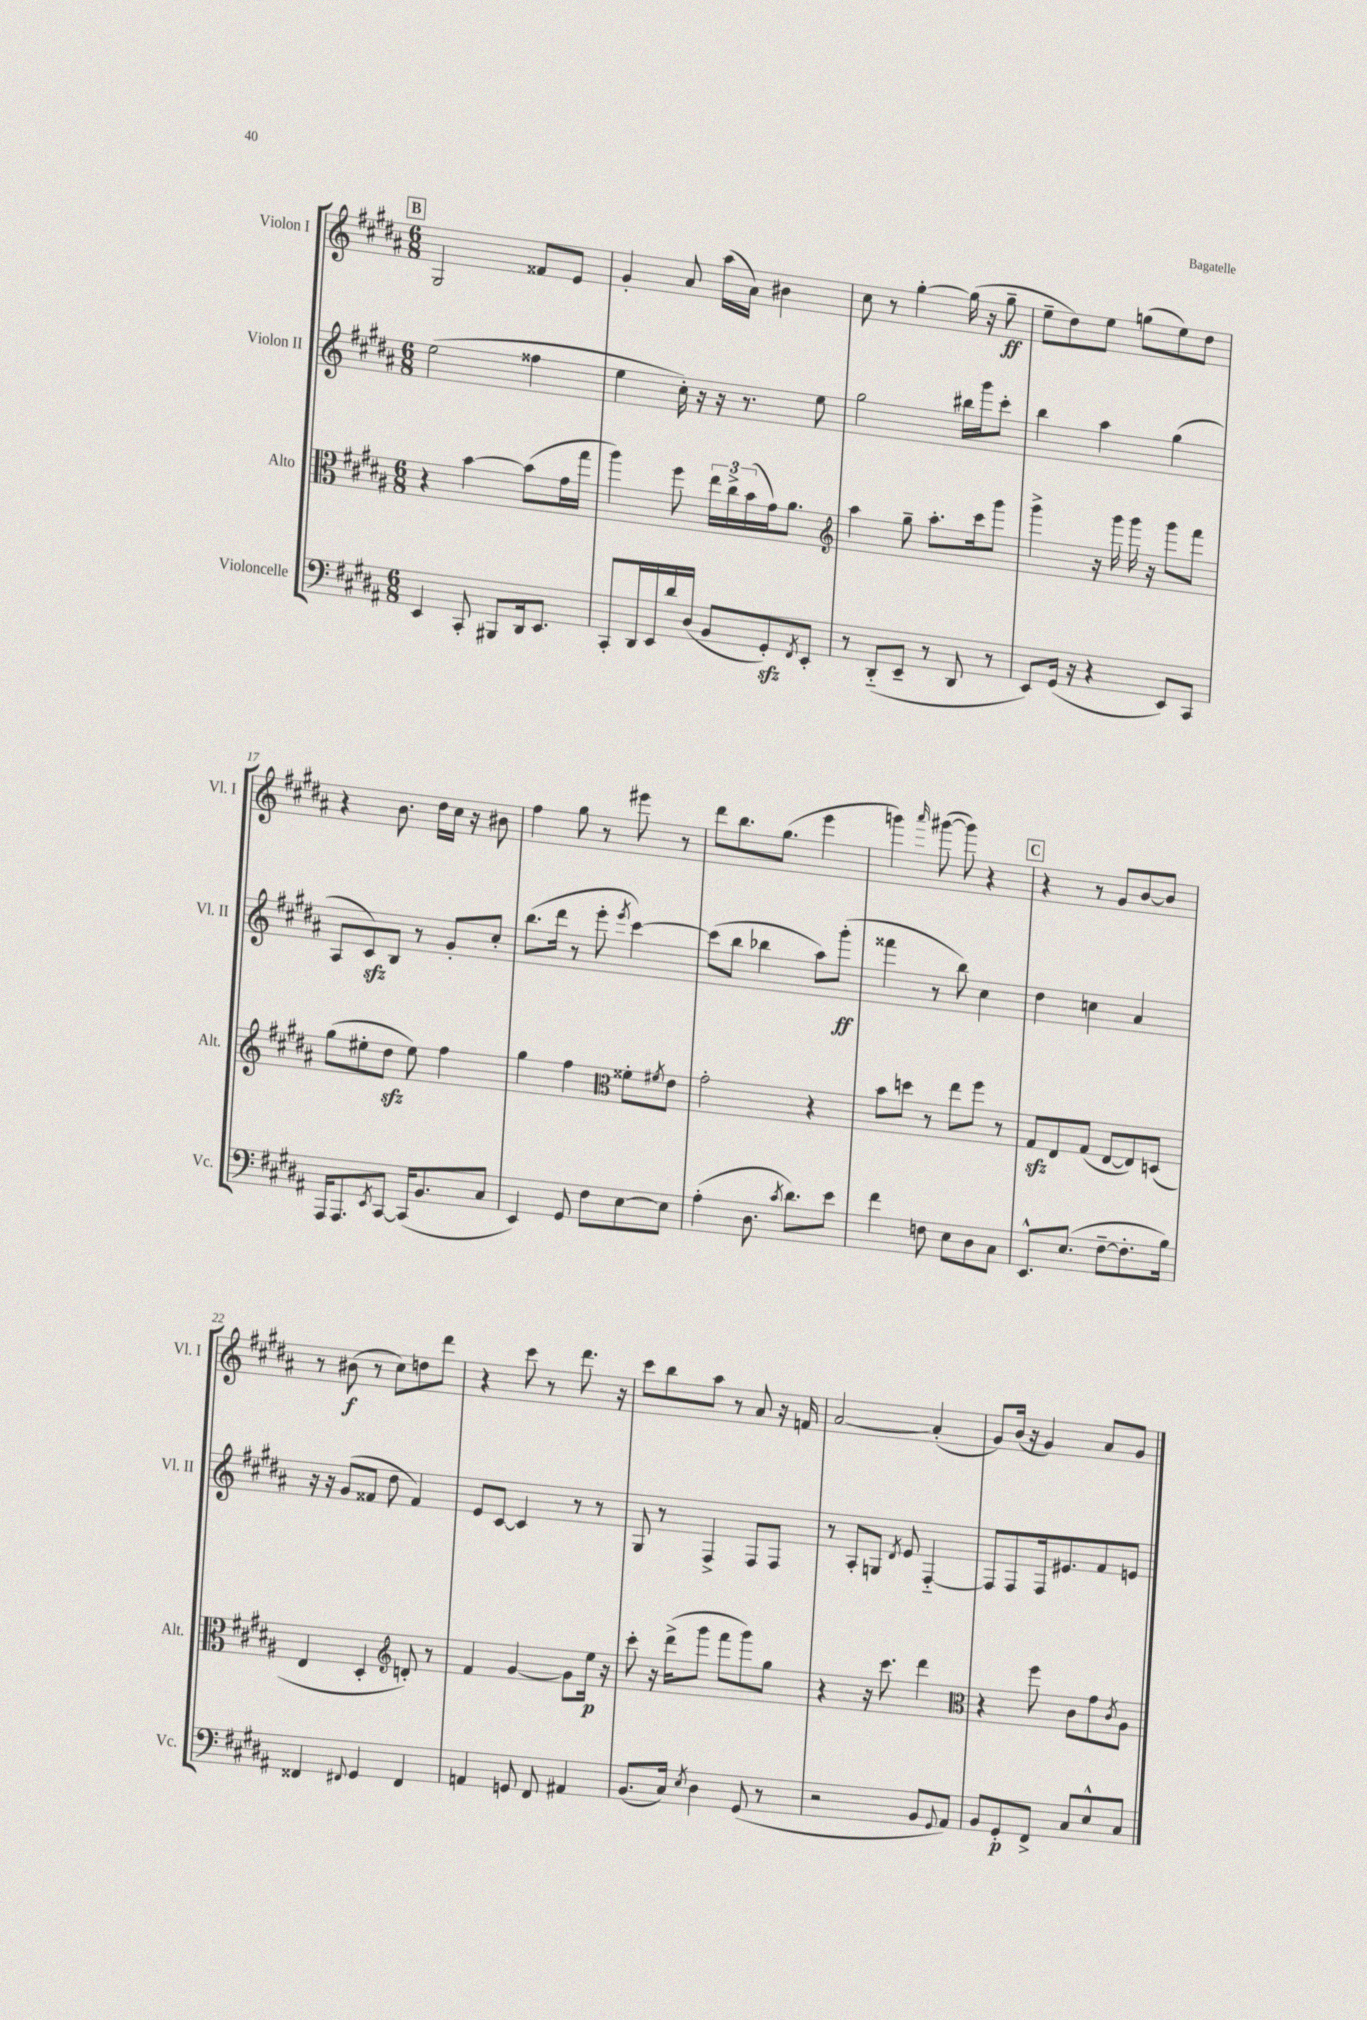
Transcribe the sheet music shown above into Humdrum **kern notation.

**kern	**kern	**kern	**kern
*staff4	*staff3	*staff2	*staff1
*clefF4	*clefC3	*clefG2	*clefG2
*k[f#c#g#d#a#]	*k[f#c#g#d#a#]	*k[f#c#g#d#a#]	*k[f#c#g#d#a#]
*M6/8	*M6/8	*M6/8	*M6/8
4EE/	4r	(2ee\	2G#/
8CC#'/	[4b\	.	.
8BBB#/L	.	.	.
16DD#/k	(8b\]L	4ff##\	8f##/L
8.EE/J	.	.	.
.	16g#\L	.	8e/J
.	16gg#\JJ	.	.
=	=	=	=
8CC#'/L	4aa#\)	4ee\	4g#'/
16DD#/L	.	.	.
16EE/	.	.	.
16d#/	8ff#\	16cc#'\)	8a#/
(16D#/JJ	.	16r	.
8BB/L	24ee\LL	16r	(16aa#\LL
.	24cc#^\	.	.
.	.	8.r	16a#\JJ)
.	(24b\	.	.
8GG#'/)	16g#\J)	.	4b#\
.	8.a#\J	.	.
8qFF#/	.	.	.
8EE'/J	.	8ee\	.
=	=	=	=
*	*clefG2	*	*
8r	4aa#\	2gg#\	8cc#\
(8DD#'~/L	.	.	8r
8EE~/J	8gg#~\	.	[4gg#'\
8r	8.aa#'\L	.	.
8DD#/	.	16bb#\LL	(16gg#\]
.	16ccc#\k	16ggg#\J	16r
8r	8ggg#\J	8ccc#'\J	8gg#~\
=	=	=	=
8EE/L)	4ggg#^\	4bb\	8ee~\L
(16GG#/Jk	.	.	8dd#\)
16r	.	.	.
4r	16r	4aa#\	8ee\J
.	16ggg#\	.	.
.	16ggg#\	.	(8gg\L
.	16r	.	.
8EE/L)	8ggg#\L	(4gg#\	8ee\)
8CC#/J	8fff#\J	.	8dd#\J
=	=	=	=
16AAA#/LK	(8gg#\L	8A#/L	4r
8.AAA#/	.	.	.
.	8ee#'\	8c#/)	.
8qEE/	.	.	.
[8CC#/J	8dd#\J	8B/J	8.b\
(16CC#/]LK	8ee#\)	8r	.
8.BB/	.	.	16dd#\LL
.	4ff#\	8g#'/L	16cc#\JJ
.	.	.	16r
8C#/J	.	8cc#'/J	8b#\
=	=	=	=
4EE/)	4gg#\	(8.bb\L	4ff#\
.	.	16ddd#\Jk	.
8GG#/	4ff#\	8r	8gg#\
8F#\L	.	8eee'\	8r
*	*clefC3	*	*
.	.	8qeee/	.
[8E\	8f##'\L	[4ccc#\)	8eee#\
.	8qf#/	.	.
8E\]J	8e\J	.	8r
=	=	=	=
(4A#'\	2g#'\	(8ccc#\]L	8ddd#\L
.	.	8bb\J	8.bb\
8.D#\	.	4bb-\	.
.	.	.	(8.gg#\J
8qc#/	.	.	.
8.d#\L)	.	.	.
.	4r	8aa#\L)	4eee\
8e\J	.	(8ggg#'\J	.
=	=	=	=
4f#\	8b\L	4fff##\	4ggg\)
.	8dd\J	.	.
.	.	.	16qqaaa#/
8F\	8r	8r	([8ggg#\
8E\L	8ee\L	8bb\)	8ggg#\])
8D#\	8ff#\J	4cc#\	4r
8C#\J	8r	.	.
=	=	=	=
8.EE^^/L	8G#/L	4dd#\	4r
.	8E/	.	.
(8.E/J	.	.	.
.	(8G#/J	4cc\	8r
[8F#~\L	[8E/L	.	8g#/L
8.F#'\]	8E/])	4a#/	[8b/
.	(8D/J	.	8b/]J
16B\Jk)	.	.	.
=	=	=	=
4FF##/	4E/	16r	8r
.	.	16r	.
.	.	(8g#/L	(8b#\
8qqFF#/	.	.	.
4GG#/	4D#'/	8f##/J	8r
.	.	8dd#\	8cc#\L)
*	*clefG2	*	*
4FF#/	8d'/)	4f##/)	8dd\
.	8r	.	8ddd#\J
=	=	=	=
4AA/	4f#/	8e/L	4r
.	.	[8c#/J	.
8GG/	[4g#/	4c#/]	8ccc#\
8FF#/	.	.	8r
4AA#/	8g#\]L	8r	8.ddd#\
.	16ee\Jk	8r	.
.	16r	.	16r
=	=	=	=
(8.BB/L	8ccc#'\	8G#/	8ccc#\L
.	16r	8r	8bb\
16C#/Jk)	(16ddd#^\LK	.	.
8qE/	.	.	.
4D#\	8ggg#\J	4F#^/	8aa#\J
.	8fff#\L	.	8r
(8GG#/	8ggg#\)	8F#/L	8a#/
8r	8gg#\J	8F#/J	16r
.	.	.	16f/
=	=	=	=
2r	4r	8r	[2a#/
.	.	8A#'/L	.
.	16r	8G/J	.
.	8.ccc#\	.	.
.	.	8qd#/	.
.	.	8e/	.
8BB/L	4ddd#\	[4F#'~/	(4a#'/]
8qqGG#/	.	.	.
8AA#/J)	.	.	.
=	=	=	=
*	*clefC3	*	*
8BB/L	4r	8F#/]L	8g#/L)
8GG#'/	.	8F#/	(16b/Jk
.	.	.	16r
8FF#^/J	8ff#\	16F#/k	4g#/)
.	.	8.e#/	.
8C#/L	8c#\L	.	.
8E^^/	8g#\	8f#/	8a#/L
.	8qc#/	.	.
8C#/J	8A#\J	8e/J	8g#/J
==	==	==	==
*-	*-	*-	*-
